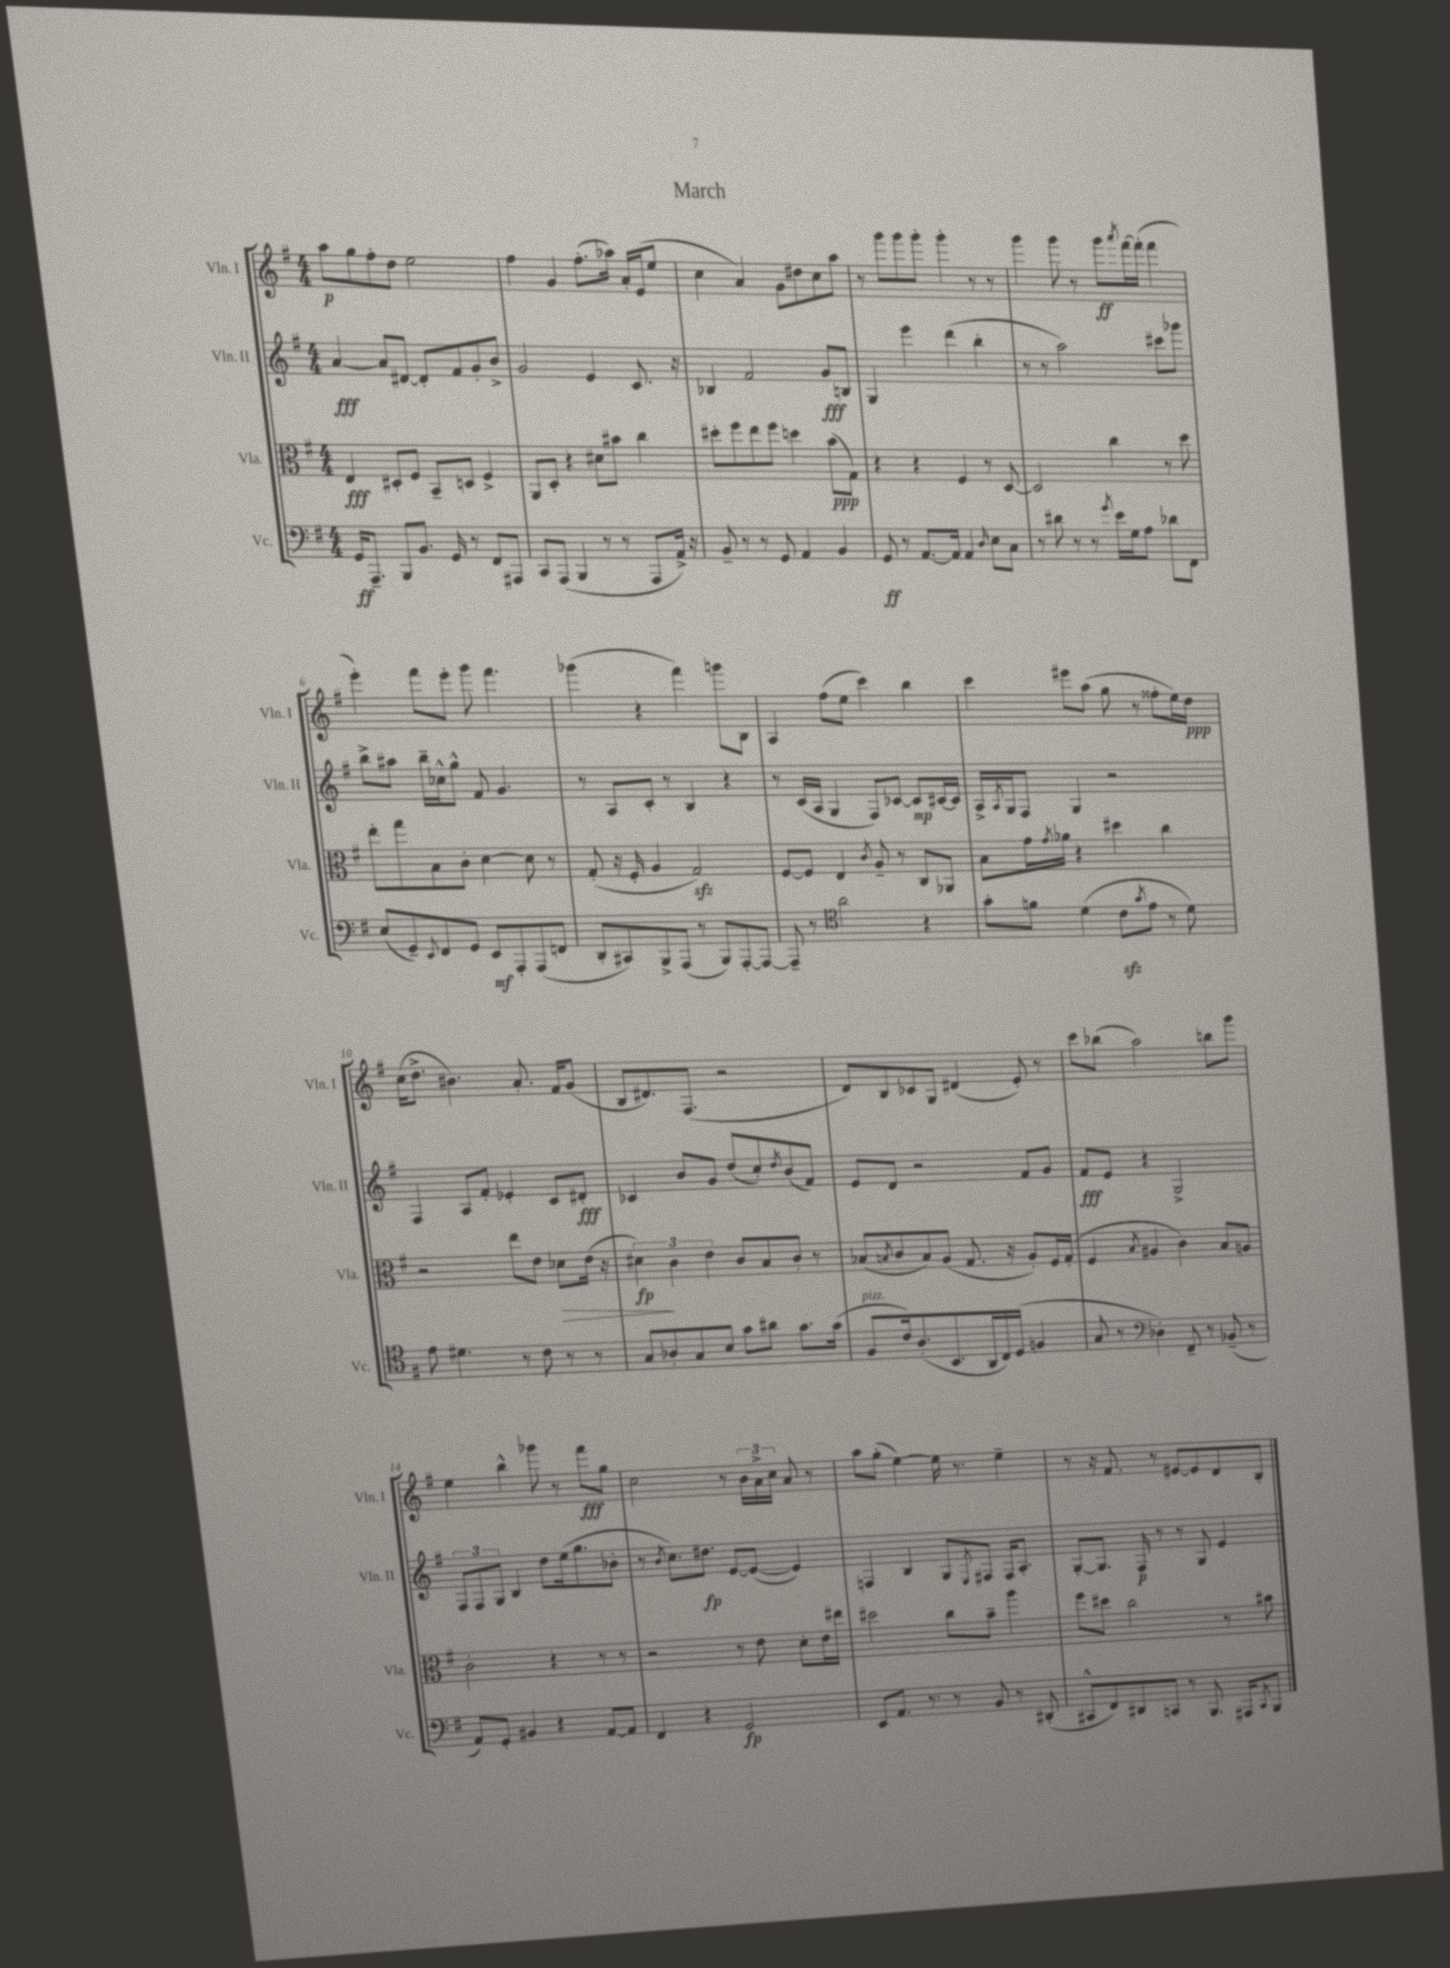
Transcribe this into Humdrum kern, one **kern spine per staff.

**kern	**kern	**kern	**kern
*staff4	*staff3	*staff2	*staff1
*clefF4	*clefC3	*clefG2	*clefG2
*k[f#]	*k[f#]	*k[f#]	*k[f#]
*M4/4	*M4/4	*M4/4	*M4/4
16GG/LK	4E/	[4a/	8aa\L
8.AAA~/J	.	.	.
.	.	.	8gg\
8BBB/L	8D#'/L	8a/]L	8ff#'\
8.BB/J	8F#/J	[8d#/J	8dd\J
.	8BB~/L	8d#'/]L	2ee\
16GG/	.	.	.
8r	8D/J	8f#/	.
8FF#/L	4F#^/	8g'/	.
8AAA#/J	.	8b^/J	.
=	=	=	=
8CC/L	8AA/L	2g/	4ff#\
(8AAA/J	8D'/J	.	.
4BBB/	4r	.	4g/
8r	8d#\L	4e/	(8.ff#'\L
8r	8b#\J	.	.
.	.	.	16aa-\Jk)
8AAA/L	4cc\	8.c/	16a'/LL
.	.	.	(16e/J
16AA^/Jk)	.	.	8ee/J
16r	.	16r	.
=	=	=	=
8BB~/	8dd#'\L	4B-/	4cc\
8r	8ff#\	.	.
8r	8ee\	2f#/	4a/)
8GG/	8ff#\J	.	.
4AA/	4dd\	.	8g\L
.	.	.	8dd#\
4BB/	(8b\L	8g/L	8cc\
.	8G\J)	8B/J	8aa\J
=	=	=	=
8GG/	4r	4G/	8r
8r	.	.	8ggg\L
[8.AA/L	4r	4eee\	8ggg\
.	.	.	8ggg'\J
16AA/]Jk	.	.	.
4AA/	4F#/	(4ddd\	4ggg'\
16qqD/	.	.	.
8E\L	8r	4bb'\	8r
8C\J	[8D/	.	8r
=	=	=	=
8r	2D/]	8r	4ggg\
8d#\	.	8r	.
8r	.	2aa\)	8ggg\
8r	.	.	8r
8qg/	.	.	.
16e\LL	4cc\	.	8ggg\L
16G\J	.	.	.
.	.	.	8qaaa/
8A\J	.	.	[16fff#\L
.	.	.	(16fff#'\]JJ
8d-\L	8r	8ccc#\L	4fff#\
8FF#\J	8dd\	8ggg-\J	.
=	=	=	=
(8E/L	8ee'\L	8bb^\L	4eee'\)
8GG~/)	8gg\	8aa#\J	.
8qqEE/	.	.	.
8FF#/	8B\	16bb~\LL	8fff#\L
.	.	16cc-^^\J	.
8GG/J	8c'\J	8gg^^\J	8eee'\J
8EE/L	[4d\	8f#/	8ggg\
8AAA'/	.	4.g/	4.fff#\
(8AAA/	8d\]	.	.
8FF/J	8r	.	.
=	=	=	=
8DD'/L	(8G'/	8r	(4ggg-\
8CC#/)	16r	8A/L	.
.	16F#'/	.	.
8BBB^/	4A/	8c'/J	4r
(8AAA/J	.	8r	.
8r	2G/)	4B/	4fff#\)
8BBB/L)	.	.	.
[8AAA'/	.	4r	8ggg\L
8AAA/_J	.	.	8B\J
=	=	=	=
8AAA~/]	[8F#/L	8r	4A/
8r	8F#/]J	(16c/LL	.
.	.	16A/JJ	.
*clefC4	*	*	*
2a\	4E/	4G/	(8ff#\L
.	.	.	8ee\J
.	8qc/	.	.
.	8A~/	8F#/L)	4ccc\)
.	8r	[8c-/J	.
4r	8C/L	8c-/]L	4bb\
.	8AA-/J	[16c#/L	.
.	.	16c#/]JJ	.
=	=	=	=
8g'\L	8B\L	16A^/LL	4ccc\
.	.	8qA/	.
.	.	16G/J	.
8f\J	16g\L	8F#/J	.
.	8qg/	.	.
.	16a-\JJ	.	.
(4d\	4r	4G/	8eee#\L
.	.	.	(8aa\J
8c\L	4dd#\	2r	8gg\
8qg/	.	.	.
8e\J	.	.	8r
8r	4cc\	.	8ff##'\L
8d\)	.	.	16ee\L)
.	.	.	16dd\JJ
=	=	=	=
8e\	2r	4F#/	(16cc\LK
.	.	.	8.dd^\J
4.d#\	.	.	.
.	.	8A/L	4.b#\)
.	.	8f#'/J	.
8r	8ee\L	4e-'/	.
8c\	8e\J	.	8.a'/
8r	8d-\L	8c/L	.
.	.	.	16f#/LK
8r	(16e\Jk	8d#'/J	(8g/J
.	16r	.	.
=	=	=	=
8G/L	6d#\)	4c-/	8B/L
8A-'/	.	.	8.d#/)
.	6c\	.	.
8G/	.	8b/L	.
.	.	.	(8.F#/J
.	6e\	.	.
8B/J	.	8g/J	.
8g\L	8c/L	(8dd/L	2r
8a#\J	8B/	8cc'/)	.
.	.	8qdd/	.
8.g\L	8c'/J	(8b/	.
.	8r	8f#/J)	.
(16g\Jk	.	.	.
=	=	=	=
8F#/L	(8B-/L	8e/L	8d/L)
.	8qB/	.	.
16c/k)	8c/	8d/J	8B/
(8.A'/	.	.	.
.	8B/)	2r	8c-/
8.BB/	(8A/J	.	8G/J
.	8.G/	.	(4d#/
16AA/L	.	.	.
16C/)	.	.	.
(16D/JJ	16r	.	.
4F/	8A'/L)	8f#/L	8e'/)
.	16F#/L	8g/J	8r
.	(16G'/JJ	.	.
=	=	=	=
8G/	4F#/	8f#/L	8ccc\L
8r	.	8e/J	(8bb-\J
*clefF4	*	*	*
.	8qB/	.	.
4D-'\)	4A#/	4r	2aa\)
8FF#~/	4c\)	2G^/	.
8r	.	.	.
(8BB-~/	8B/L	.	8bb\L
8r	8A/J	.	8ggg\J
=	=	=	=
8AA/L)	2c'\	12F#/L	4ee\
.	.	12F#/	.
8GG'/J	.	.	.
.	.	12G/J	.
4BB#/	.	4B/	4bb^^\
4r	4r	8dd\L	8ggg-\
.	.	(16ee\k	8r
.	.	8.gg\	.
[8AA/L	8r	.	8fff#\L
8AA/]J	8r	8b-'\J	8gg\J
=	=	=	=
4FF#/	2r	8r	2cc\
.	.	8qb/	.
.	.	8.cc\L)	.
4r	.	.	.
.	.	8.dd#\J	.
2GG/	8r	[8e/L	8r
.	8e\	(8e/_J	24b\LL
.	.	.	24a^\
.	.	.	24cc\JJ
.	8d'\L	4e/])	8a/
.	16e\L	.	8r
.	16ee#\JJ	.	.
=	=	=	=
8EE/L	2dd#\	4F/	8aa\L
8.AA/J	.	.	(8gg'\J
.	.	4B/	[4ee\)
8.r	.	.	.
8r	8cc\L	8G/L	16ee\]
.	.	.	8.r
.	.	8qE/	.
8BB/	8b~\J	8F#/J	.
8r	4aa\	16F#/LK	4ee~\
.	.	8.A'/J	.
(8DD#'/	.	.	.
=	=	=	=
8CC#^^/L	8ff#\L	[8G'/L	8r
8FF#/)	8dd#\J	8.G/]J	16r
.	.	.	8.f#/
8DD#/	2cc\	.	.
.	.	16F#/	.
8CC/J	.	8r	8r
8r	.	8r	[8e#/L
8.BBB/	.	8G/	8e#/]
.	8r	4e/	8d/
16AAA#/LK	.	.	.
8qCC/	.	.	.
8BBB/J	8b#\	.	8B'/J
==	==	==	==
*-	*-	*-	*-
